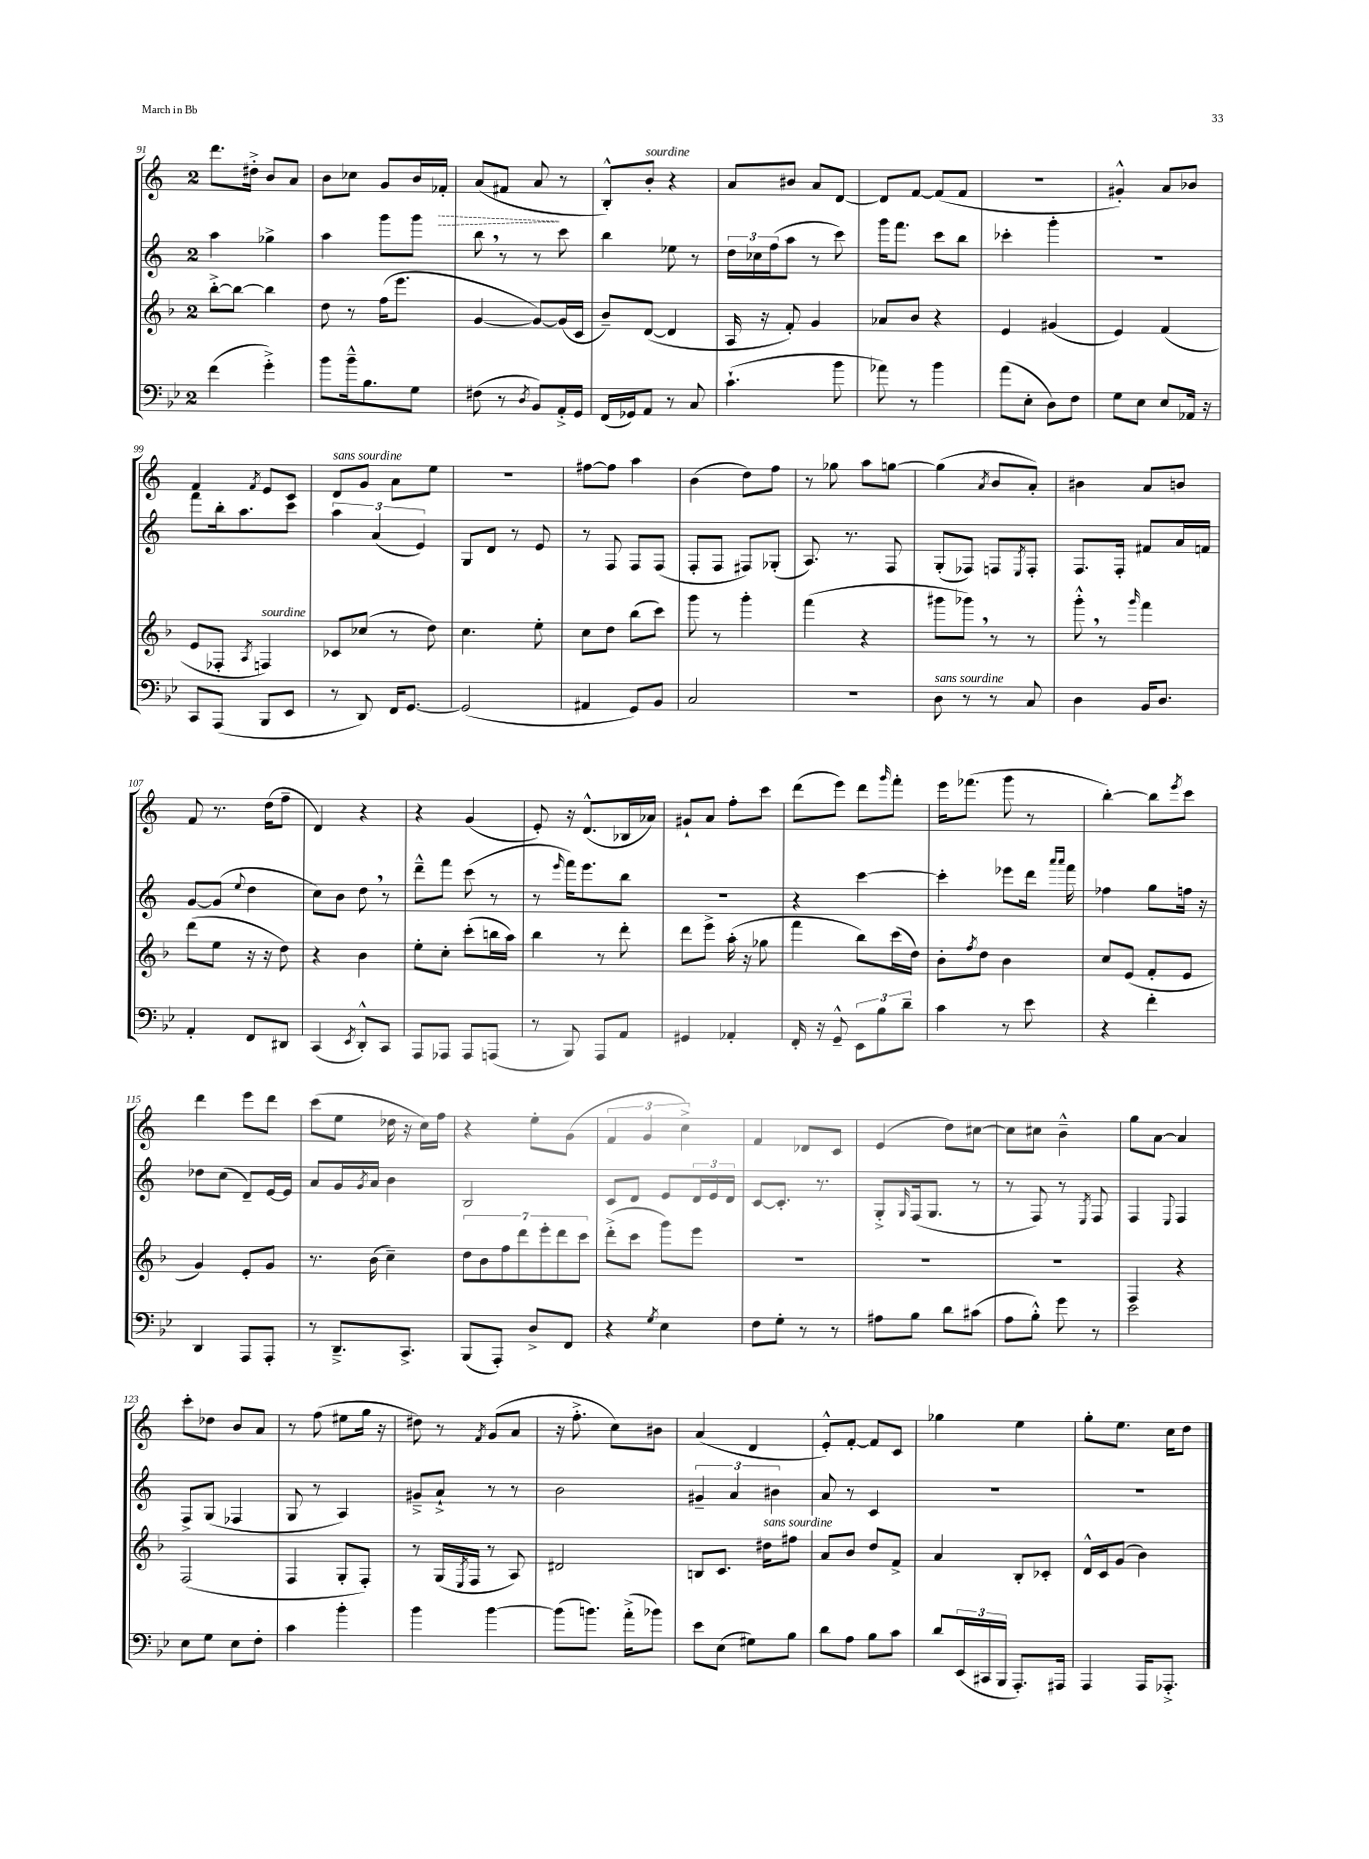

**kern	**kern	**kern	**kern
*staff4	*staff3	*staff2	*staff1
*clefF4	*clefG2	*clefG2	*clefG2
*k[b-e-]	*k[b-]	*k[]	*k[]
*M2/4	*M2/4	*M2/4	*M2/4
(4f\	[8bb-'^\L	4aa\	8.ddd\L
.	8bb-\_J	.	.
.	.	.	16dd#'^\Jk
4g'^\)	4bb-\]	4gg-^\	8b/L
.	.	.	8a/J
=	=	=	=
8b-\L	8dd\	4aa\	8b\L
16b-~^^\k	8r	.	8cc-\J
8.B-\	.	.	.
.	(16ff\LK	8ggg\L	8g/L
.	8.eee\J	.	.
8G\J	.	8ggg\J	16b/L
.	.	.	16f-'/JJ
=	=	=	=
(8F#\	[4g/	8bb\	(8a/L
8r	.	8r	8f#/J
8qD/	.	.	.
8BB-/L)	8g/_L)	8r	8a/
16AA'^/L	(16g/]L	8ccc\	8r
16GG/JJ	16c/JJ	.	.
=	=	=	=
(16FF/LL	8b-~/L)	4bb\	8B'^^/L)
16GG-/J)	.	.	.
8AA/J	([8d/J	.	8b'/J
8r	4d/]	8ee-\	4r
8C/	.	8r	.
=	=	=	=
(4.c`\	16A/	24dd\LL	8a/L
.	.	24cc-\	.
.	16r	.	.
.	.	(24ff\J	.
.	8f'/)	8aa\J	8b#/J
.	4g/	8r	8a/L
8b-\	.	8ccc\)	[8d/J
=	=	=	=
8a-\)	8a-/L	16ggg\LK	8d/]L
.	.	8.fff\J	.
8r	8b-/J	.	[8f/J
4b-\	4r	8ccc\L	(8f/]L
.	.	8bb\J	8f/J
=	=	=	=
(8a\L	4e/	4ccc-'\	2r
8E-'\J	.	.	.
8D\L)	(4g#/	4ggg'\	.
8F\J	.	.	.
=	=	=	=
8G\L	4e/)	2r	4g#'^^/)
8E-\J	.	.	.
8E-/L	(4f/	.	8a/L
16AA-/Jk	.	.	8b-/J
16r	.	.	.
=	=	=	=
8CC/L	8e/L	8fff\L	4f/
(8AAA/J	8F-'/J	16bb'\k	.
.	.	8.aa\	.
.	8qA/	.	8qf/
8BBB-/L	4F/)	.	8e/L
8EE-/J	.	8ccc\J	8c/J
=	=	=	=
8r	8c-/L	6aa\	8d/L
8DD/)	(8cc-/J	.	8g/J
.	.	(6a/	.
16FF/LK	8r	.	8a\L
[8.GG/J	.	.	.
.	.	6e/)	.
.	8dd\)	.	8ee\J
=	=	=	=
(2GG/]	4.cc\	8G/L	2r
.	.	8d/J	.
.	.	8r	.
.	8ee'\	8e/	.
=	=	=	=
4AA#/	8cc\L	8r	[8ff#\L
.	8dd\J	8F/	8ff#\]J
8GG/L)	(8bb-\L	8F/L	4aa\
8BB-/J	8ccc\J)	(8F/J	.
=	=	=	=
2C/	8ggg\	8F'/L	(4b\
.	8r	8F/J	.
.	4ggg'\	8F#/L)	8dd\L)
.	.	(8G-'/J	8ff\J
=	=	=	=
2r	(4fff\	8.A/)	8r
.	.	.	8gg-\
.	.	8.r	.
.	4r	.	8aa\L
.	.	8F/	[8gg\J
=	=	=	=
8D\	8ggg#\L	(8G'/L	(4gg\]
8r	8ggg-\J)	8F-/J)	.
.	.	.	8qa/
8r	8r	8F/L	8b/L
.	.	8qE/	.
8C/	8r	8F'/J	8a'/J)
=	=	=	=
4D\	8ggg'^^\	8.F/L	4b#\
.	8r	.	.
.	.	16F'/Jk	.
.	16qqggg/	.	.
16BB-/LK	4fff\	8f#/L	8a/L
8.D/J	.	.	.
.	.	16a/L	8b/J
.	.	16f/JJ	.
=	=	=	=
4AA'/	(8ddd\L	[8g/L	8f/
.	8ee\J	(8g/]J	8.r
.	.	8qqee/	.
8FF/L	16r	4dd\	.
.	16r	.	(16dd\LK
8DD#/J	8dd\)	.	8ff~\J
=	=	=	=
(4CC/	4r	8cc\L)	4d/)
.	.	8b\J	.
8qEE-/	.	.	.
8DD'^^/L)	4b-\	8dd\	4r
8CC/J	.	8r	.
=	=	=	=
8AAA/L	8ee'\L	8ddd~^^\L	4r
8AAA-/J	8cc'\J	8fff\J	.
8AAA-/L	(8ccc'\L	(8ccc\	(4g/
(8AAA/J	16bb\L	8r	.
.	16aa\JJ)	.	.
=	=	=	=
8r	4bb-\	8r	8e'/)
.	.	16qqeee/	.
8BBB-/)	.	16fff\LK)	16r
.	.	8.eee\	(8.d^^/L
8AAA/L	8r	.	.
8AA/J	8ddd'\	8bb\J	16B-/L
.	.	.	16a-/JJ)
=	=	=	=
4GG#/	8ddd\L	2r	8g#`/L
.	8eee^\J	.	8a/J
4AA-'/	(16aa'\	.	8ff'\L
.	16r	.	.
.	8gg-\	.	8ccc\J
=	=	=	=
16FF'/	4fff\	4r	(8ddd\L
16r	.	.	.
8GG~^^/	.	.	8eee\J)
12EE-\L	8bb-\L)	[4ccc\	8ddd\L
12B-\	.	.	.
.	.	.	16qqggg/
.	(16ccc\L	.	8fff'\J
12d~\J	.	.	.
.	16dd\JJ)	.	.
=	=	=	=
4c\	8b-'\L	4ccc'\]	16eee\LK
.	.	.	(8.fff-\J
.	8qff/	.	.
.	8dd\J	.	.
8r	4b-\	8eee-\L	8ggg\
8e-\	.	16ddd\Jk	8r
.	.	16qqaaa/LL	.
.	.	16qqaaa/JJ	.
.	.	16fff\	.
=	=	=	=
4r	8cc/L	4ff-\	[4bb'\)
.	(8e/J	.	.
4f'\	8f'/L	8gg\L	8bb\]L
.	.	.	8qeee/
.	8e/J	16ff\Jk	8ccc\J
.	.	16r	.
=	=	=	=
4DD/	4g/)	8dd-\L	4ddd\
.	.	(8cc\J	.
8AAA/L	8e'/L	8d~/L)	8eee\L
8AAA'/J	8g/J	[16e/L	8ddd\J
.	.	16e/]JJ	.
=	=	=	=
8r	8.r	8a/L	(8ccc\L
8.DD~^/L	.	16g/L	8ee\J
.	.	8qg/	.
.	(16b-\	16a/JJ	.
.	4cc~\)	4b\	16dd-\
8.CC^/J	.	.	16r
.	.	.	16cc\LL)
.	.	.	16ff\JJ
=	=	=	=
(8BBB-/L	14dd\L	2B/	4r
.	14b-\	.	.
8AAA'/J)	.	.	.
.	14ff\	.	.
.	14ddd\	.	.
8D^/L	.	.	8ee'\L
.	14eee'\	.	.
.	14ddd\	.	.
8FF/J	.	.	(8g\J
.	14ccc\J	.	.
=	=	=	=
4r	(8ddd'^\L	8c/L	6f/
.	8ccc\J	8d/J	.
.	.	.	6g/
8qG/	.	.	.
4E-\	8ggg\L)	8e/L	.
.	.	.	6cc^\)
.	8eee\J	24d/L	.
.	.	24e/	.
.	.	24d/JJ	.
=	=	=	=
8F\L	2r	[8c/L	4f/
8G'\J	.	8.c'/]J	.
8r	.	.	8d-/L
.	.	8.r	.
8r	.	.	8c/J
=	=	=	=
8A#\L	2r	8G'^/L	(4e/
.	.	16qqG/	.
8B-\J	.	(16F/k	.
.	.	8.G/J	.
8d\L	.	.	8dd\L)
(8c#\J	.	8r	[8cc#\J
=	=	=	=
8A\L	2r	8r	8cc#\]L
8B-'^^\J)	.	8F/)	8cc#\J
8g\	.	8r	4b~^^\
.	.	8qE/	.
8r	.	8F/	.
=	=	=	=
2e-\	4F/	4F/	8gg\L
.	.	.	[8a\J
.	.	8qqE/	.
.	4r	4F/	4a/]
=	=	=	=
8E-\L	(2F/	8F^/L	8ccc'\L
8G\J	.	(8G/J	8dd-\J
8E-\L	.	4F-/	8b/L
8F'\J	.	.	8a/J
=	=	=	=
4c\	4F/	8G/	8r
.	.	8r	(8ff\
4b-'\	8G'/L	4A/)	8ee#\L
.	8F'/J)	.	16gg\Jk
.	.	.	16r
=	=	=	=
4b-\	8r	8g#~^/L	8dd#\)
.	(16G/LL	8a`^/J	8r
.	8qE/	.	.
.	16F/JJ	.	.
.	.	.	8qf/
[4b-\	8r	8r	(8g/L
.	8A/)	8r	8a/J
=	=	=	=
(8b-\]L	2d#/	2b\	16r
.	.	.	8.ff'^\
8.b\J)	.	.	.
.	.	.	8cc\L)
(16a'^\LK	.	.	.
8b-\J)	.	.	8b#\J
=	=	=	=
8e-\L	8B/L	6g#~/	(4a/
(8E-\J	8.c/J	.	.
.	.	6a/	.
8G#\L)	.	.	4d/
.	16dd#\LK	.	.
.	.	6b#\	.
8B-\J	8ff#\J	.	.
=	=	=	=
8d\L	8a/L	8a/	8e'^^/L)
8A\J	8b-/J	8r	[8f'/J
8B-\L	8dd/L	4c/	8f/]L
8c\J	8f^/J	.	8c/J
=	=	=	=
8d/L	4a/	2r	4gg-\
(24EE-/L	.	.	.
24CC#/	.	.	.
24BBB-/JJ	.	.	.
8.AAA'/L)	8B-'/L	.	4ee\
.	8c-'/J	.	.
16AAA#/Jk	.	.	.
=	=	=	=
4AAA/	16d^^/LL	2r	8gg'\L
.	16c/J	.	.
.	(8g/J	.	8.ee\J
16AAA/LK	4b-\)	.	.
8.AAA-'^/J	.	.	16cc\LK
.	.	.	8dd\J
==	==	==	==
*-	*-	*-	*-
